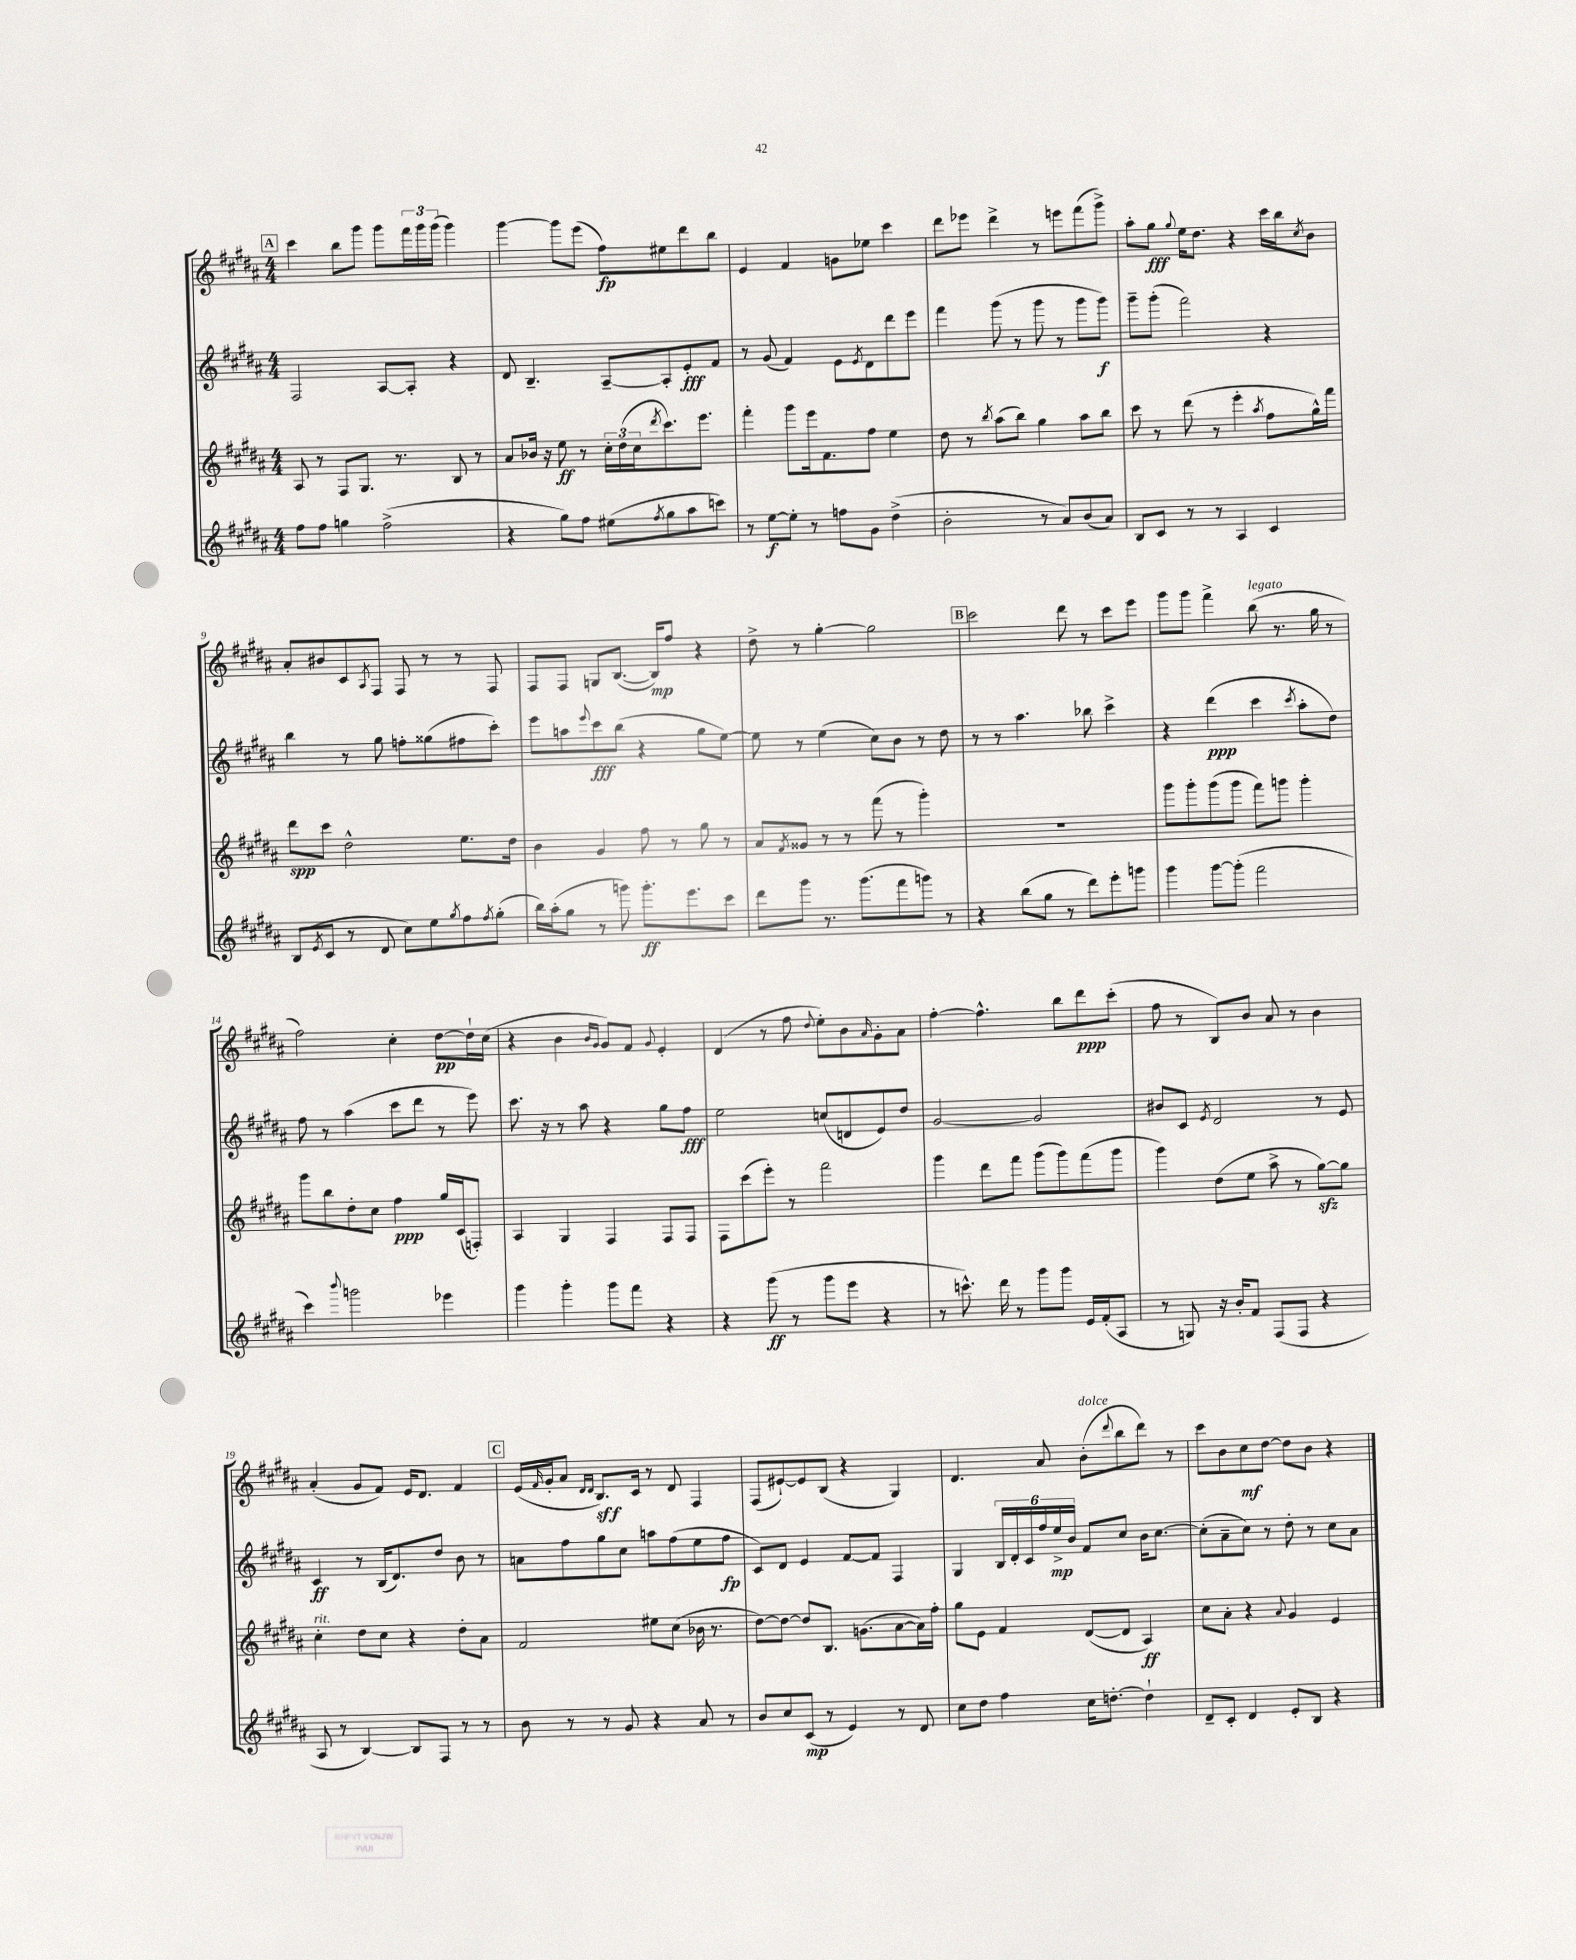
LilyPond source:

<<
\new StaffGroup <<
\new Staff = "s0" {
    \clef treble \key b \major \numericTimeSignature \time 4/4
    \mark \markup { \box "A" } cis'''4 b''8 gis'''8 gis'''8 \tuplet 3/2 { fis'''16 gis'''16 gis'''16( } gis'''4) |
    gis'''4~ gis'''8 e'''8( fis''8\fp) eis''8 dis'''8 b''8 |
    e'4 fis'4 g'8 ees''8 cis'''4 |
    dis'''8 ees'''8 dis'''4-> r8 e'''8 fis'''8( gis'''8->) |
    ais''8-. gis''8\fff \appoggiatura { gis''8 } e''16 dis''8. r4 cis'''16 b''16 \acciaccatura { cis''8 } b'8 |
    ais'8-. bis'8 cis'8 \acciaccatura { ais8 } fis8 fis8 r8 r8 fis8 |
    fis8 fis8 g8 b8.~( b16\mp) fis''8 r4 |
    dis''8-> r8 gis''4~-. gis''2 |
    \mark \markup { \box "B" } cis'''2 dis'''8 r8 cis'''8 e'''8 |
    gis'''8 gis'''8 fis'''4-> b''8^\markup { \italic "legato" }( r8. gis''16 r8 |
    fis''2) cis''4-. dis''8~\pp dis''16-! cis''16( |
    r4 b'4 \grace { b'16 gis'16 } gis'8) fis'8 \appoggiatura { gis'8 } e'4-. |
    dis'4( r8 fis''8 \appoggiatura { dis''8 } e''8-.) b'8 \grace { ais'16 } gis'8-. ais'8 |
    fis''4~-. fis''4.-^ b''8 dis'''8\ppp cis'''8-.( |
    fis''8 r8 b8) b'8 ais'8 r8 b'4 |
    ais'4-.( gis'8 fis'8) e'16 dis'8. fis'4 |
    \mark \markup { \box "C" } e'16( \grace { fis'16 } gis'16-. ais'8 \grace { dis'16 dis'16 } b8.\sff) cis'16 r8 dis'8 fis4 |
    fis8( eis'8~-!) eis'8 b8( r4 gis4) |
    dis'4. ais'8 b'8-.^\markup { \italic "dolce" }( \appoggiatura { dis'''8 } b''8 dis'''8) r8 |
    cis'''8 b'8 cis''8\mf dis''8~ dis''8 b'8 r4 \bar "|." |
}
\new Staff = "s1" {
    \clef treble \key b \major \numericTimeSignature \time 4/4
    \mark \markup { \box "A" } fis2 ais8~ ais8-. r4 |
    dis'8 b4.-- ais8~-- ais8-. e'8-.\fff fis'8 |
    r8 gis'8( fis'4) e'8 \acciaccatura { e'8 } dis'8 dis'''8 e'''8 |
    fis'''4 gis'''8( r8 gis'''8 r8 gis'''8 gis'''8\f) |
    gis'''8-- gis'''8-.( fis'''2) r4 |
    b''4 r8 gis''8 f''8-. gisis''8( fis''8 cis'''8-.) |
    e'''8 a''8 \appoggiatura { e'''8 } cis'''8\fff b''8( r4 gis''8 e''8~) |
    e''8 r8 e''4( cis''8) b'8 r8 dis''8 |
    \mark \markup { \box "B" } r8 r8 ais''4. bes''8 cis'''4-> |
    r4 dis'''4\ppp( cis'''4 \acciaccatura { cis'''8 } ais''8-. dis''8) |
    fis''8 r8 ais''4( cis'''8 dis'''8 r8 e'''8) |
    cis'''8. r16 r8 ais''8 r4 gis''8 fis''8\fff |
    e''2 c''8( d'8 e'8) dis''8 |
    gis'2~ gis'2 |
    bis'8 cis'8 \acciaccatura { e'8 } dis'2 r8 e'8 |
    cis'4\ff r8 b16( dis'8.) dis''8 b'8 r8 |
    \mark \markup { \box "C" } a'8 fis''8 gis''8 cis''8 a''8 fis''8( e''8 fis''8\fp |
    cis'8) dis'8 e'4 fis'8~ fis'8 fis4 |
    gis4 \tuplet 6/4 { b16 dis'16-. cis'16 fis''16 e''16->\mp b'16 } fis'8 cis''8 b'16 cis''8.~ |
    cis''8-.( ais'8-- cis''8) r8 dis''8-. r8 cis''8 ais'8 \bar "|." |
}
\new Staff = "s2" {
    \clef treble \key b \major \numericTimeSignature \time 4/4
    \mark \markup { \box "A" } ais8 r8 fis8 gis8. r8. b8 r8 |
    ais'8 bes'16 r16 e''8\ff r8 \tuplet 3/2 { cis''16-. dis''16( cis''16 } \acciaccatura { dis'''8 } cis'''8.) e'''8. |
    fis'''4-. gis'''8 e'''16 fis'8. fis''8 e''4 |
    dis''8 r8 \acciaccatura { b''8 } ais''8( b''8) gis''4 ais''8 b''8 |
    cis'''8 r8 dis'''8( r8 e'''4-. \acciaccatura { ais''8 } fis''8 gis''16-^) fis'''16 |
    dis'''8\spp cis'''8 dis''2-^ e''8. dis''16 |
    b'4 gis'4 fis''8 r8 gis''8 r8 |
    ais'8 \acciaccatura { fis'8 } gisis'8 r8 r8 fis'''8( r8 gis'''4-.) |
    \mark \markup { \box "B" } R1 |
    gis'''8 gis'''8-. gis'''8( gis'''8 fis'''8) g'''8 g'''4-. |
    gis'''8 b''8 dis''8-. cis''8 fis''4\ppp gis''16 cis'16( f8-.) |
    ais4 gis4 fis4 fis8 fis8 |
    fis8 cis'''8( e'''8-.) r8 fis'''2 |
    gis'''4 dis'''8 fis'''8 gis'''8( gis'''8) fis'''8( gis'''8 |
    gis'''4) dis''8( e''8 ais''8-> r8 gis''8~\sfz) gis''8 |
    cis''4-.^\markup { \italic "rit." } dis''8 cis''8 r4 dis''8-. ais'8 |
    \mark \markup { \box "C" } fis'2 eis''8 cis''8( bes'16 r8. |
    dis''8~) dis''8~ dis''8 b8. g'8.( ais'8~ ais'16) fis''16-. |
    gis''8 e'8 fis'4 dis'8~( dis'8 ais4\ff) |
    cis''8 ais'8-. r4 \appoggiatura { ais'8 } gis'4 e'4 \bar "|." |
}
\new Staff = "s3" {
    \clef treble \key b \major \numericTimeSignature \time 4/4
    \mark \markup { \box "A" } fis''8 fis''8 g''4 fis''2->( |
    r4 gis''8) fis''8 eis''8( \acciaccatura { fis''8 } gis''8 ais''8 c'''8) |
    r8 e''8~\f e''8-. r8 f''8 gis'8 dis''4->( |
    b'2-. r8 ais'8) b'8( ais'8) |
    b8 cis'8 r8 r8 ais4 cis'4 |
    b8( \acciaccatura { e'8 } cis'8 r8 dis'8 cis''8) e''8 \acciaccatura { gis''8 } fis''8 \acciaccatura { fis''8 } gis''8-.( |
    b''16) ais''16-.( gis''8 r8 g'''8) g'''8.-.\ff e'''8. cis'''8 |
    dis'''8 gis'''8 r8. gis'''8.( fis'''8 g'''8) r8 |
    \mark \markup { \box "B" } r4 b''8( gis''8 r8 dis'''8) e'''8-. g'''8 |
    gis'''4 gis'''8~ gis'''8-.( fis'''2 |
    cis'''4) \appoggiatura { b'''8 } g'''2 ees'''4 |
    gis'''4 gis'''4-. gis'''8 fis'''8 r4 |
    r4 gis'''8\ff( r8 gis'''8 e'''8 r4 |
    r8 c'''8.-^) dis'''16 r8 gis'''8 gis'''8 e'16 fis'16-.( ais8 |
    r8 g8) r16 b'16-. fis'8 fis8( fis8 r4 |
    ais8 r8 b4~) b8 fis8 r8 r8 |
    \mark \markup { \box "C" } b'8 r8 r8 gis'8 r4 ais'8 r8 |
    b'8 cis''8 cis'8\mp( r8 e'4) r8 dis'8 |
    cis''8 dis''8 fis''4 cis''16 d''8.~-. d''4-! |
    dis'8-- cis'8-. dis'4 e'8-. b8 r4 \bar "|." |
}
>>
>>
\layout { \context { \Score currentBarNumber = #4 } }
